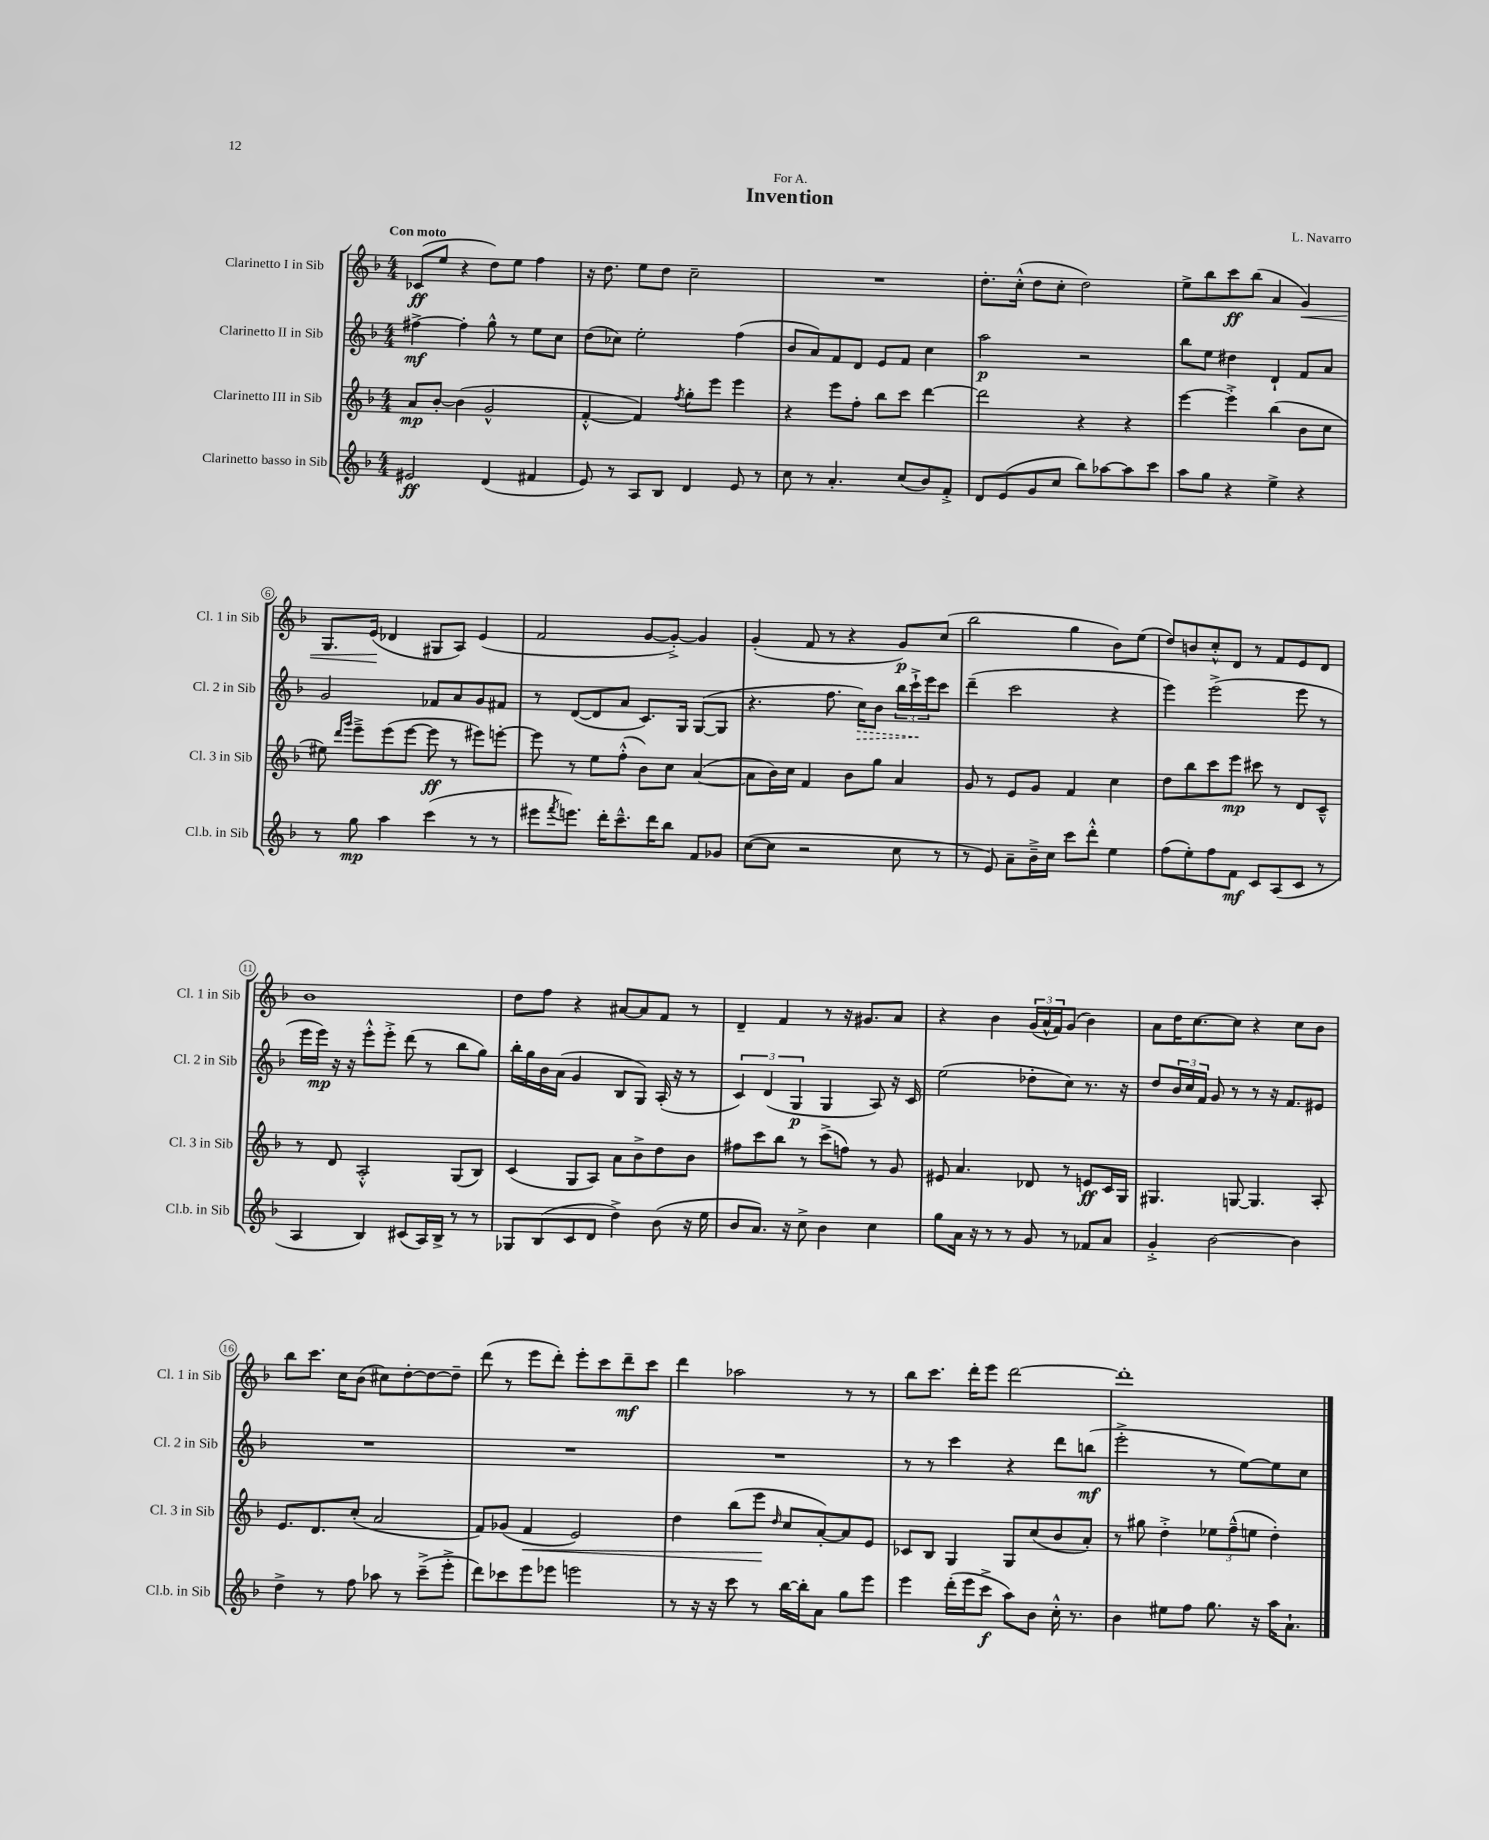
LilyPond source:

\header { title = "Invention" composer = "L. Navarro" dedication = "For A." }
<<
\new StaffGroup <<
\new Staff = "s0" \with { instrumentName = "Clarinetto I in Sib" shortInstrumentName = "Cl. 1 in Sib" } {
    \clef treble \key f \major \numericTimeSignature \time 4/4 \tempo "Con moto"
    ces'8\ff( e''8 r4 d''8) e''8 f''4 |
    r16 d''8. e''8 d''8 c''2-- |
    R1 |
    d''8.-. c''16-.-^( d''8 c''8-. d''2) |
    e''8-> bes''8 c'''8\ff bes''8( a'4 g'4\<) |
    g8. e'16\!( des'4 gis8 a8) e'4( |
    f'2 g'8~ g'8~-.->) g'4 |
    g'4-.( f'8 r8 r4 g'8\p) c''8( |
    bes''2 g''4 bes'8) e''8( |
    d''8) b'8 c''8-.-^ d'8 r8 f'8 e'8 d'8 |
    bes'1 |
    d''8 f''8 r4 ais'8~ ais'8 f'8 r8 |
    d'4-- f'4 r8 r16 gis'8. a'8 |
    r4 bes'4 \tuplet 3/2 { g'16( a'16-^ f'16) } g'8( bes'4) |
    a'8 d''16 c''8.~ c''8 r4 c''8 bes'8 |
    bes''8 c'''8. c''16 bes'8( cis''8) d''8~-. d''8~ d''8-- |
    d'''8( r8 e'''8 d'''8-.) e'''8-. c'''8 d'''8--\mf c'''8 |
    d'''4 aes''2 r8 r8 |
    bes''8 c'''8. d'''16-. e'''8 d'''2~ |
    d'''1-. \bar "|." |
}
\new Staff = "s1" \with { instrumentName = "Clarinetto II in Sib" shortInstrumentName = "Cl. 2 in Sib" } {
    \clef treble \key f \major \numericTimeSignature \time 4/4
    fis''4~->\mf fis''4-. g''8-^ r8 e''8 c''8 |
    d''8( ces''8) e''2-. f''4( |
    bes'8 a'8) f'8 d'8 e'8 f'8 c''4 |
    a''2\p r2 |
    bes''8 e''8 dis''4 d'4-! f'8 a'8 |
    g'2 fes'8 a'8 g'8 fis'8 |
    r8 d'8~( d'8 a'8 c'8.) g16 g8~( g8 |
    r4. f''8. \once \override Hairpin.style = #'dashed-line c''16\>) bes'8 \tuplet 3/2 { bes''16 c'''16-!->\! e'''16 } c'''8 |
    d'''4--( c'''2 r4 |
    e'''4) e'''2->( e'''8 r8 |
    e'''16 e'''16\mp) r16 r16 e'''8-.-^ e'''8-.-> d'''8( r8 bes''8 g''8) |
    bes''16-. g''16 bes'16 a'16( g'4 bes8 g8) a16-.( r16 r8 |
    \tuplet 3/2 { c'4) d'4( g4\p } g4 a8) r16 c'16 |
    e''2( des''8-. c''8) r8. r16 |
    d''8 \tuplet 3/2 { bes'16 c''16 f'16 } g'8 r8 r8 r16 f'8. eis'8 |
    R1 |
    R1 |
    R1 |
    r8 r8 c'''4 r4 d'''8 b''8\mf( |
    e'''2-.-> r8 e''8~) e''8 c''8 \bar "|." |
}
\new Staff = "s2" \with { instrumentName = "Clarinetto III in Sib" shortInstrumentName = "Cl. 3 in Sib" } {
    \clef treble \key f \major \numericTimeSignature \time 4/4
    a'8\mp bes'8~-. bes'4( g'2-^ |
    f'4~-.-^ f'4) \acciaccatura { f''8 } g''8-. e'''8 e'''4 |
    r4 e'''8 f''8-. bes''8 c'''8 d'''4~ |
    d'''2 r4 r4 |
    e'''4~ e'''4-.-> bes''4( bes'8 c''8 |
    eis''8) \grace { d'''16 g'''16 } e'''8---> e'''8( e'''8~ e'''8\ff r8 eis'''8) e'''8~-. |
    e'''8 r8 e''8 f''8-.-^( bes'8) c''8 a'4~( |
    a'8 bes'16) c''16 f'4 bes'8 g''8 a'4 |
    g'8 r8 e'8 g'8 f'4 c''4 |
    d''8 bes''8 c'''8 e'''8\mp cis'''8 r8 d'8 c'8---^ |
    r8 d'8 a2-.-^ g8( bes8) |
    c'4( g8 a8) a'8 bes'8-> d''8 bes'8 |
    fis''8 c'''8 bes''8 r8 c'''8->( f''8) r8 g'8 |
    eis'8 a'4. des'8 r8 e'8\ff c'16 g16 |
    gis4. g8~ g4. a8-. |
    e'8. d'8. c''8-.( a'2 |
    f'8) ges'8( f'4\< e'2) |
    d''4 bes''8( e'''8\! \grace { d''16 } c''8 a'8~-.) a'8 e'8 |
    ces'8 bes8 g4 g8 c''8( bes'8 a'8-.) |
    r8 gis''8 d''4-.-> \tuplet 3/2 { ees''8 f''8---^( e''8 } d''4-.) \bar "|." |
}
\new Staff = "s3" \with { instrumentName = "Clarinetto basso in Sib" shortInstrumentName = "Cl.b. in Sib" } {
    \clef treble \key f \major \numericTimeSignature \time 4/4
    eis'2\ff d'4( fis'4 |
    e'8) r8 a8 bes8 d'4 e'8 r8 |
    c''8 r8 a'4.-. c''8( bes'8) f'8-.-> |
    d'8 e'8( g'8 c''8 bes''8) aes''8~ aes''8 c'''8 |
    a''8 g''8 r4 e''4-> r4 |
    r8 g''8\mp a''4 c'''4( r8 r8 |
    eis'''8 \acciaccatura { f'''8 } e'''8.) d'''16-. c'''8.---^ d'''16 bes''8 f'8 ges'8 |
    c''8~( c''8 r2 c''8 r8 |
    r8 e'8) a'8-- bes'16---> c''16 c'''8 d'''8-.-^ e''4 |
    f''8( e''8-.) f''8 f'8\mf c'8 a8( c'8 r8 |
    a4 bes4) cis'8( a16) bes16-> r8 r8 |
    ges8 bes8( c'8 d'8 d''4->) bes'8( r16 e''16 |
    bes'8 a'8.) r16 c''8-> bes'4 c''4 |
    g''8 a'16 r16 r8 r8 g'8 r8 fes'8 a'8 |
    g'4-.-> bes'2~ bes'4 |
    d''4-> r8 f''8 aes''8 r8 c'''8--->( e'''8-.-> |
    d'''8) ces'''8 e'''8 ees'''8 e'''2 |
    r8 r16 r16 c'''8 r8 bes''16~ bes''16-. a'8 g''8 e'''8 |
    e'''4 d'''16-.( e'''16 c'''8->\f a''8) bes'8 c''16-.-^ r8. |
    bes'4 eis''8 f''8 g''8. r16 a''16 a'8.-! \bar "|." |
}
>>
>>
\layout { \context { \Score \override BarNumber.stencil = #(make-stencil-circler 0.1 0.3 ly:text-interface::print) } }
